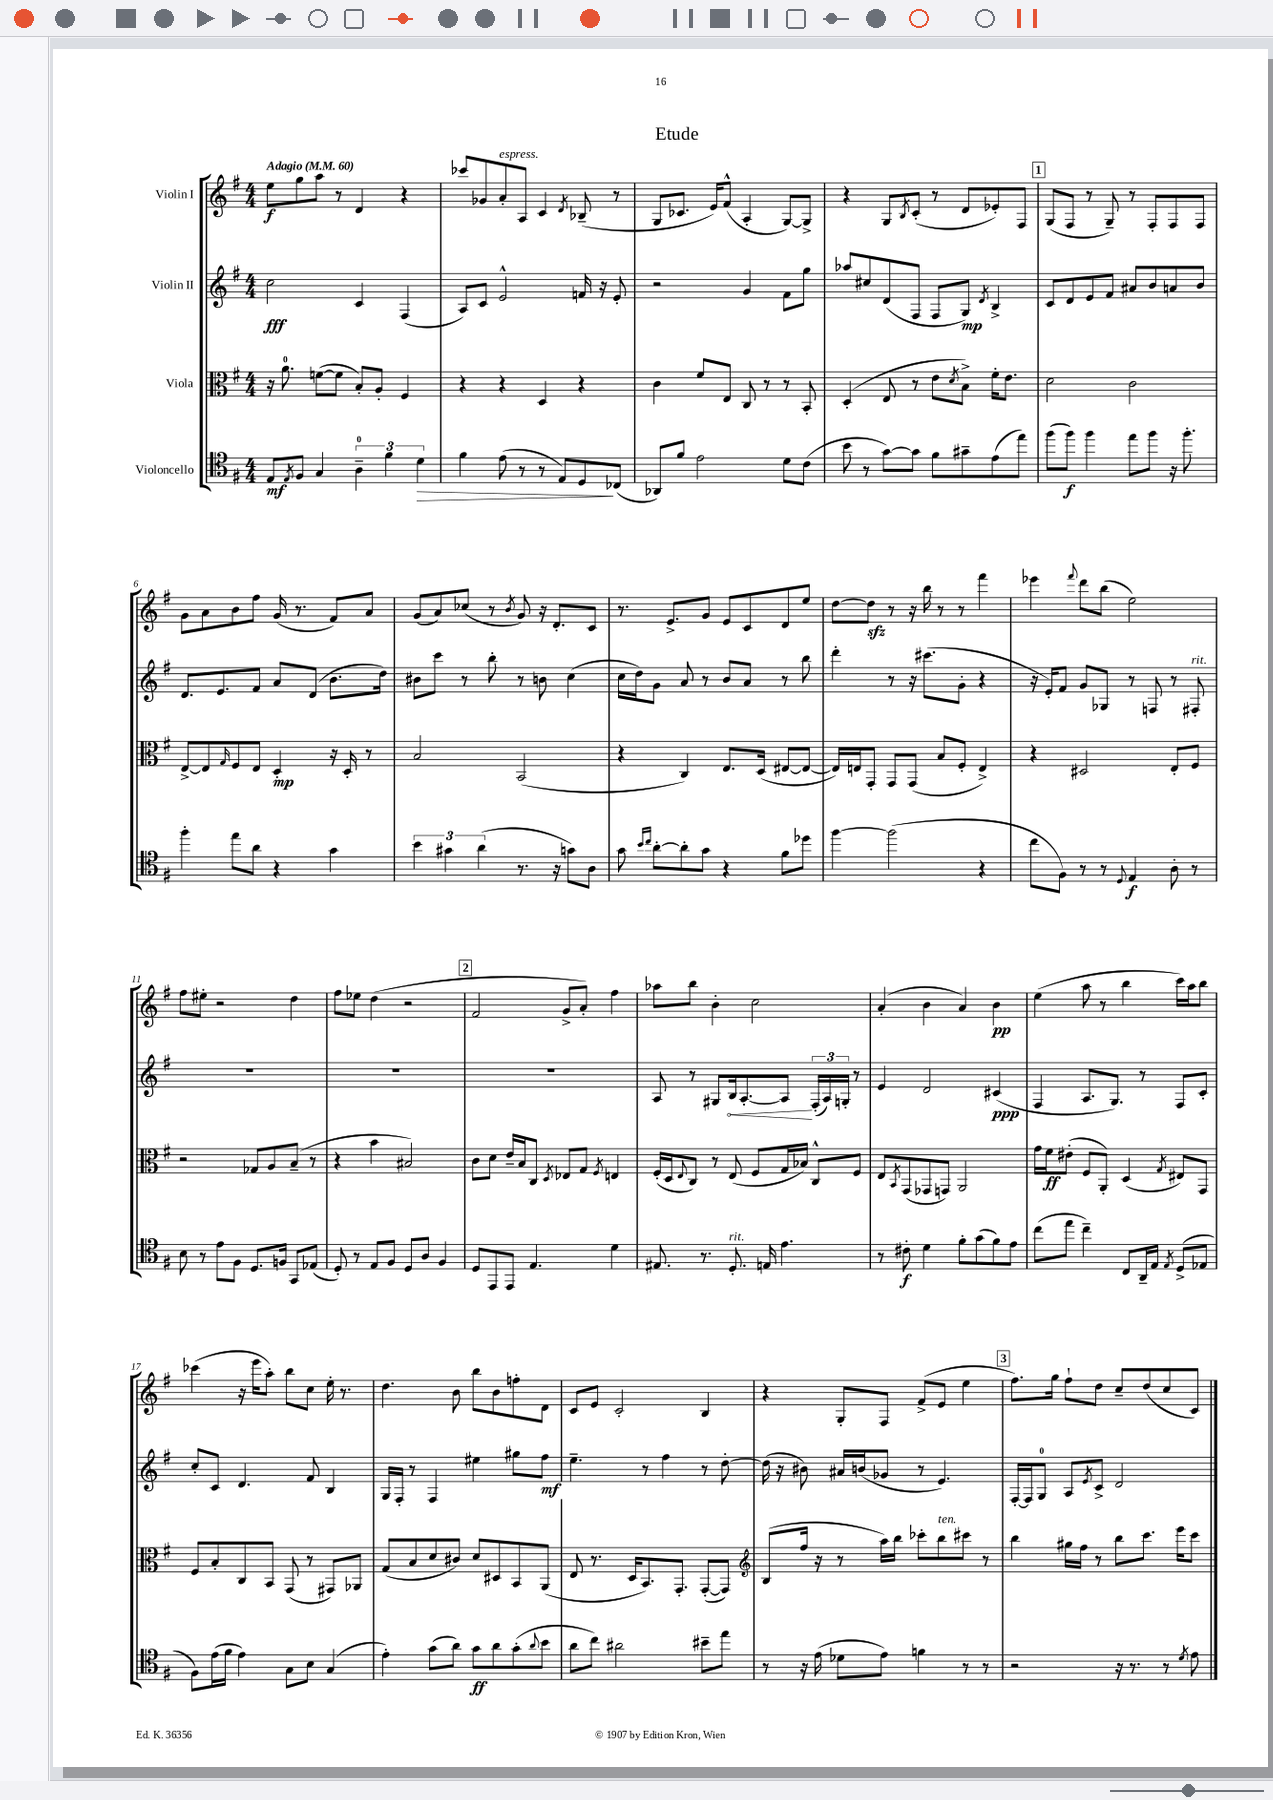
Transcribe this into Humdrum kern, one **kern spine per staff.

**kern	**kern	**kern	**kern
*staff4	*staff3	*staff2	*staff1
*clefC4	*clefC3	*clefG2	*clefG2
*k[f#]	*k[f#]	*k[f#]	*k[f#]
*M4/4	*M4/4	*M4/4	*M4/4
*MM60	*MM60	*MM60	*MM60
8E/L	16r	2cc\	8ee\L
.	8.a\	.	.
8qE/	.	.	.
8F#/J	.	.	8gg\
4G/	([8f\L	.	8aa\J
.	8f\]J	.	8r
6A~\	8B'/L)	4c/	4d/
.	8A'/J	.	.
6f#\	.	.	.
.	4F#/	(4F#/	4r
6d\	.	.	.
=	=	=	=
4f#\	4r	8A/L)	8ccc-/L
.	.	8c/J	8g-/
(8e\	4r	2e^^/	8a'/
8r	.	.	8A/J
8r	4D/	.	4c/
8E/L)	.	.	.
.	.	.	8qd/
8D/	4r	16f/	(8B-~/
.	.	16r	.
(8C-/J	.	8e'/	8r
=	=	=	=
8AA-/L)	4c\	2r	8G/L
8f#/J	.	.	8.c-/J
2e\	8f#/L	.	.
.	.	.	16e/LK)
.	8E/J	.	(8f#^^/J
.	8C/	4g/	4A'/
.	8r	.	.
8d\L	8r	8f#\L	[8G/L)
(8c\J	8BB'/	8gg\J	8G^/]J
=	=	=	=
8b\	(4D'/	8aa-/L	4r
8r	.	8cc#/	.
[8g\L)	8E/	(8d/	8G/L
.	.	.	8qB/
8g\]J	8r	8F#/J	(8c'/J
8f#\L	8e\L	8F#/L	8r
.	8qd/	.	.
8g#~\	8B^\J)	8G/J)	8d/L
.	.	8qd/	.
(8e\	16f#'\LK	4B^/	8e-'/)
.	8.e\J	.	.
8ee\J)	.	.	8F#/J
=	=	=	=
(8ff#\L	2d\	8c/L	(8G/L
8ff#\J)	.	8d/	8F#/J
4ff#\	.	8e/	8r
.	.	8f#/J	8G~/)
8ee\L	2c\	8a#/L	8r
8ff#\J	.	8b/	8F#'/L
16r	.	8a/	8F#/
8.ff#'\	.	.	.
.	.	8b/J	8F#/J
=	=	=	=
4ff#'\	[8E^/L	8.d/L	8g\L
.	8E/]	.	8a\
.	.	8.e/	.
.	16qqG/	.	.
8ee\L	8F#/	.	8b\
8a\J	8E/J	8f#/J	8ff#\J
4r	4D'/	8a/L	(16g/
.	.	.	8.r
.	.	(8d/J	.
4g\	16r	8.b\L	8f#/L)
.	16D'/	.	.
.	8r	.	8a/J
.	.	16dd\Jk)	.
=	=	=	=
6b\	2B/	8b#\L	(8g/L
.	.	8ccc\J	8a/)
6g#\	.	.	.
.	.	8r	(8cc-/J
(6a\	.	.	.
.	.	8bb'\	8r
.	.	.	8qb/
8.r	(2BB/	8r	8g/)
.	.	8b\	16r
16r	.	.	8.d'/L
8g\L)	.	(4cc\	.
8A\J	.	.	8c/J
=	=	=	=
8g\	4r	16cc\LL	8.r
.	.	16dd\J)	.
16qqb/LL	.	.	.
16qqcc/JJ	.	.	.
[8a'\L	.	8g\J	.
.	.	.	8.e^/L
8a'\]	4C/)	8a/	.
8g\J	.	8r	8g/J
4r	8.E/L	8b/L	8e/L
.	.	8a/J	8c/
.	(16D/Jk	.	.
8f#\L	[8E#/L	8r	8d/
8dd-\J	8E#/_J	8bb\	8ee/J
=	=	=	=
[4ff#\	16E#/]LL)	4ddd'\	[8dd\L
.	16E/J	.	.
.	8GG'/J	.	8dd\]J
(2ff#\]	8GG/L	8r	8r
.	(8GG/J	16r	16r
.	.	(8.ccc#\L	16bb\
.	8B/L	.	8r
.	8F#'/J	8g'\J	8r
4r	4E^/)	4r	4fff#\
=	=	=	=
8cc\L	4r	16r	4eee-\
.	.	16e'/LK)	.
8F#\J)	.	8f#/J	.
.	.	.	8qqfff#/
8r	2D#/	8g/L	8ddd\L
8r	.	8G-/J	(8bb\J
8qqD/	.	.	.
4E/	.	8r	2ee\)
.	.	8F/	.
8A'\	8E'/L	8r	.
8r	8F#/J	8F#'/	.
=	=	=	=
8B\	2r	1r	8ff#\L
8r	.	.	8ee#'\J
8e\L	.	.	2r
8F#\J	.	.	.
8.D/L	8G-/L	.	.
.	8A/	.	.
16F/Jk	.	.	.
8GG/L	(8B~/J	.	4dd\
(8E-/J	8r	.	.
=	=	=	=
8D'/)	4r	1r	8ff#\L
8r	.	.	8ee-\J
8E/L	4b\	.	(4dd\
8F#/J	.	.	.
8D/L	2B#/)	.	2r
8A/J	.	.	.
4F#/	.	.	.
=	=	=	=
8D/L	8c\L	1r	2f#/
8EE/	8d\J	.	.
8EE/J	16e~/LL	.	.
.	16B/J	.	.
4.E/	8C/J	.	.
.	8qD/	.	.
.	8E-/L	.	8g^/L
.	8G/J	.	8a'/J)
.	8qF#/	.	.
4d\	4E/	.	4ff#\
=	=	=	=
8.E#/	(16F#'/LL	8A/	8aa-\L
.	16D/J	.	.
.	8qqE/	.	.
.	8C/J)	8r	8bb\J
8.r	.	.	.
.	8r	8G#/L	4b'\
8.D'/	(8E/	16B/k	.
.	.	[8.A'/	.
.	8F#/L	.	2cc\
16E/	.	.	.
4.e\	16G/L	8A/]J	.
.	16B-/JJ)	.	.
.	8C^^/L	(24F#'/LL	.
.	.	24A/)	.
.	.	24G'/JJ	.
.	8F#/J	8r	.
=	=	=	=
8r	8E/L	4e/	(4a'/
.	8qBB/	.	.
8c#'\	(8GG/	.	.
4d\	8GG-/	2d/	4b\
.	8GG/J)	.	.
8f#'\L	2AA/	.	4a/)
(8g\	.	.	.
8f#\)	.	(4c#/	4b\
8e\J	.	.	.
=	=	=	=
(8cc\L	16g\LL	4F#/	(4ee\
.	16f#\J	.	.
8ee\J	(8e#'\J	.	.
4cc~\)	8F#/L	8.A/L	8aa\
.	8AA'/J)	.	8r
.	.	8.G/J)	.
8C/L	(4D/	.	4bb\
16AA~/L	.	8r	.
16E/JJ	.	.	.
8qE/	8qG/	.	.
(8D^/L	8E#/L)	8F#/L	16ccc\LL)
.	.	.	16aa\J
8E-/J	8GG/J	8c'/J	8bb\J
=	=	=	=
8F#\L)	8F#/L	8cc'/L	(4ccc-\
(16e\L	8B'/	8c/J	.
16f#\JJ	.	.	.
4e\)	8C/	4.d/	16r
.	.	.	16eee\LK
.	8BB/J	.	8aa'\J)
8G\L	(8GG/	.	8bb\L
8B\J	8r	8f#/	8cc\J
(4G/	8GG#/L)	4B/	16ee'\
.	.	.	8.r
.	8AA-/J	.	.
=	=	=	=
4e'\)	(8G/L	16G/LL	4.dd\
.	.	16F#'/JJ	.
.	8B/	8r	.
(8g\L	8d/	4F#/	.
8a\J)	8c#/J)	.	8b\
8g\L	8d/L	4ee#\	8bb\L
8a\	8D#/	.	8b\
(8g'\	8BB/	8gg#\L	8ff'\
8qqa/	.	.	.
8b\J	(8AA/J	8ff#\J	8d\J
=	=	=	=
8a\L	8E/	4.ee~\	8c/L
8cc\J)	8.r	.	8e/J
2a#\	.	.	2c'/
.	16D/LK	.	.
.	8.BB/)	8r	.
.	.	4ff#\	.
.	8.GG'/J	.	.
8b#~\L	([8GG'/L	8r	4B/
8ee\J	8GG/]J)	[8dd'\	.
=	=	=	=
*	*clefG2	*	*
8r	(8B/L	(16dd\]	4r
.	.	16r	.
16r	16ff#/Jk	8b#\)	.
(16e\	16r	.	.
8d-\L	8r	16a#/LL	8G'/L
.	.	(16b/J	.
8e\J)	16aa\LL)	8g-/J	8F#/J
.	16bb\JJ	.	.
4f\	8ccc-'\L	8r	(8f#^/L
.	8bb\	4.e/)	8e/J
8r	8ccc#\J	.	4ee\
8r	8r	.	.
=	=	=	=
2r	4bb\	[16F#'/LL	8.ff#\L)
.	.	16F#/]J	.
.	.	8G/J	.
.	.	.	16gg\Jk
.	16gg#\LL	8A/L	8ff#`\L
.	16ff#\JJ	.	.
.	.	8qe/	.
.	8r	8c^/J	8dd\J
16r	8bb\L	2d/	8cc~/L
8.r	.	.	.
.	8.ccc\J	.	(8dd/
8r	.	.	8cc/
.	16eee\LK	.	.
8qd/	.	.	.
8e\	8ccc\J	.	8c/J)
==	==	==	==
*-	*-	*-	*-
